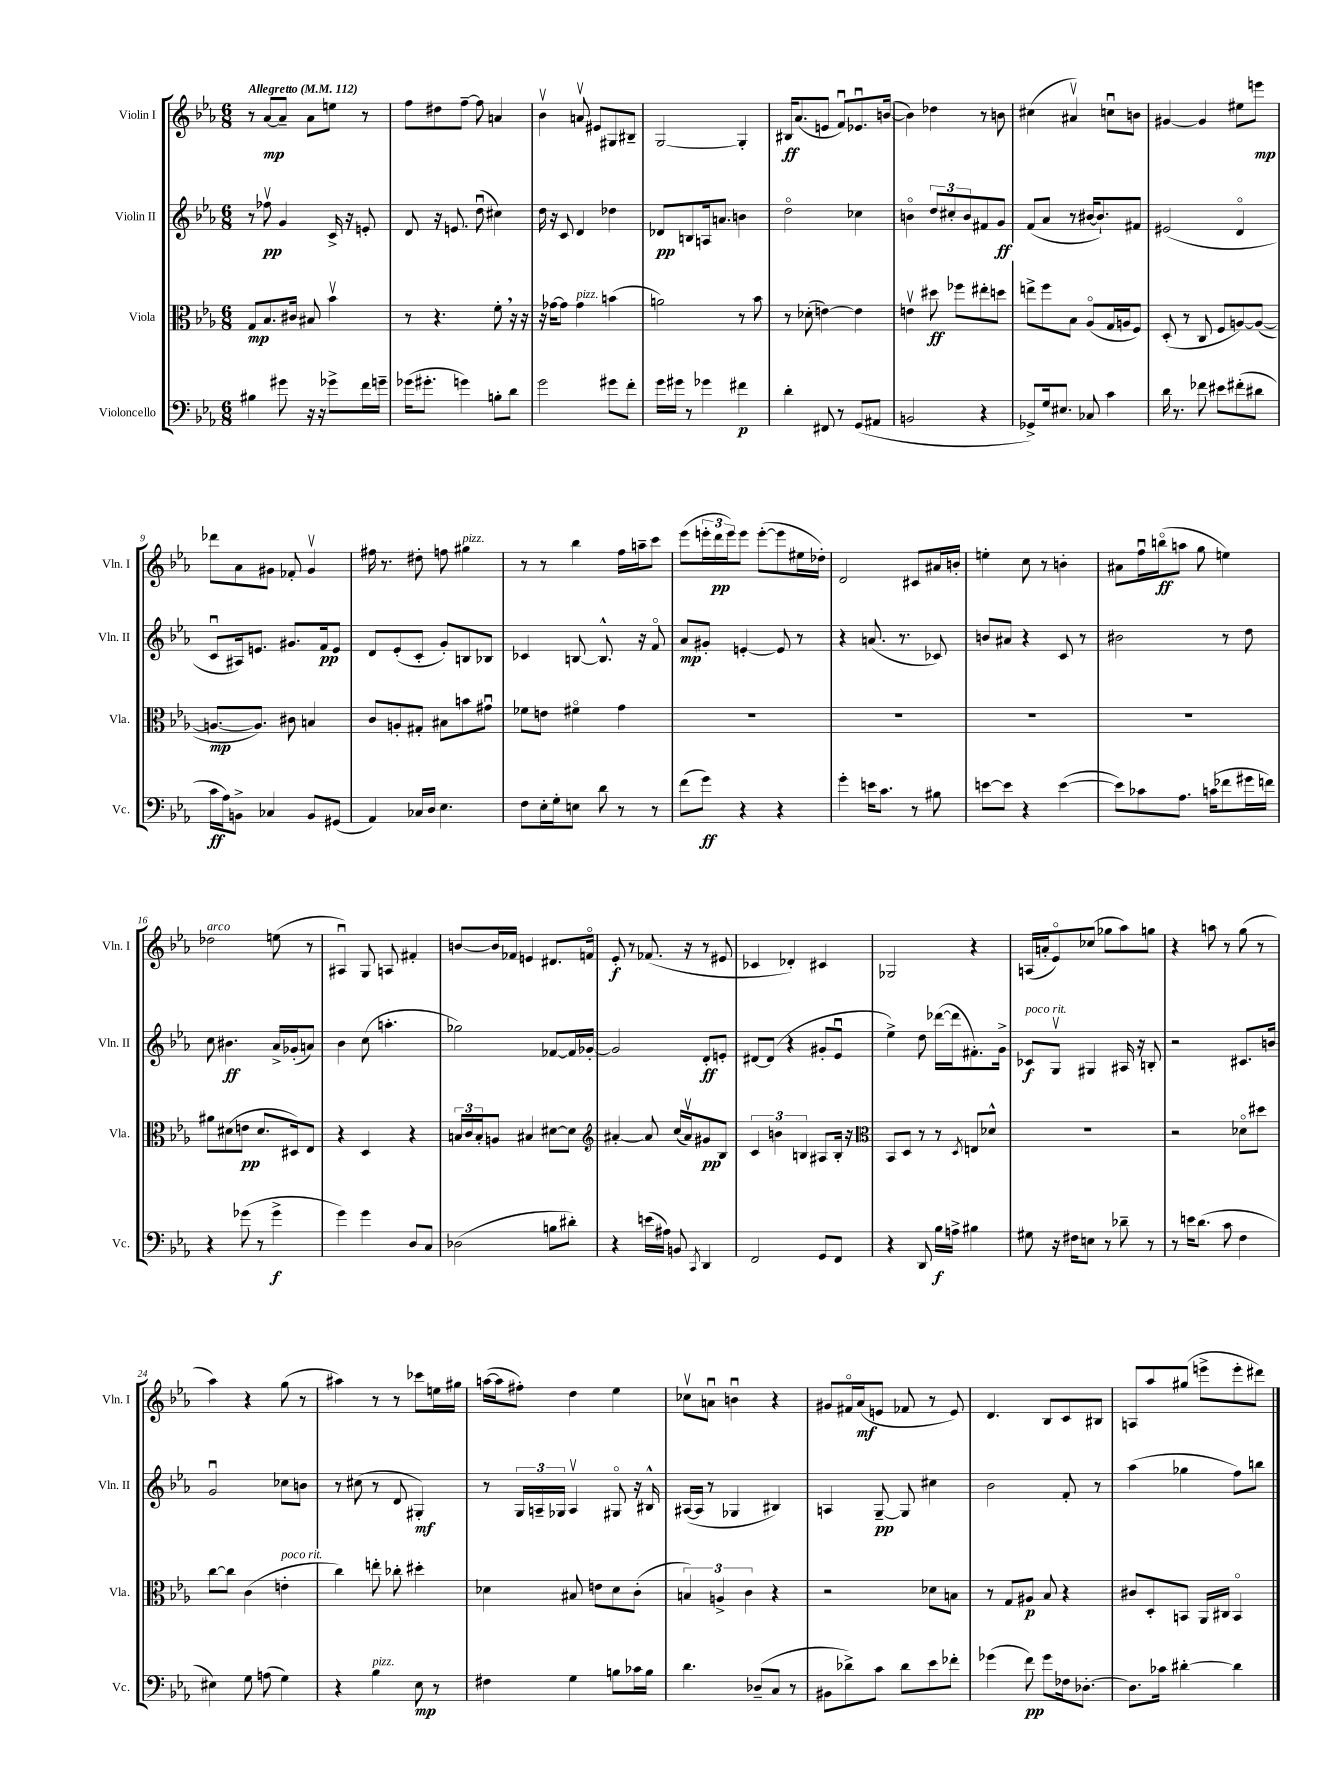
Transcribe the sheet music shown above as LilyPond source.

<<
\new StaffGroup <<
\new Staff = "s0" \with { instrumentName = "Violin I" shortInstrumentName = "Vln. I" } {
    \clef treble \key ees \major \numericTimeSignature \time 6/8 \tempo "Allegretto" 4 = 112
    r8 aes'8~\mp aes'8-- aes'8 e''8 r8 |
    f''8 dis''8 f''8~-- f''8 a'4 |
    bes'4\upbow a'8\upbow eis'8 gis8 bis8-- |
    g2~ g4-. |
    bis16\ff aes'8.( e'8 f'8\downbow) ees'8.\downbow b'16~( |
    b'4) des''4 r8 b'8 |
    cis''4( ais'4\upbow) c''8\downbow b'8 |
    gis'4~ gis'4 eis''8 e'''8\mp |
    des'''8 aes'8 gis'8 fes'8-. gis'4\upbow |
    fis''16 r8. dis''8-. f''8 gis''4^\markup { \italic "pizz." } |
    r8 r8 bes''4 f''16 a''16-- c'''8 |
    ees'''8( \tuplet 3/2 { e'''16-. d'''16\pp e'''16) } e'''8 e'''8~-.( e'''8 eis''16 des''16-.) |
    d'2 cis'8 ais'16 b'16-. |
    e''4-. c''8 r8 b'4-. |
    ais'8 f''16\downbow b''16\flageolet\ff( a''8 g''8 e''4) |
    des''2^\markup { \italic "arco" } e''8( r8 |
    ais4\downbow) g8 a8 fis'4-. |
    b'8~ b'16 fes'16 e'4 dis'8. f'16\flageolet |
    ees'8-.\f r8 fes'8.( r16 r8 eis'8 |
    ces'4 des'4-.) cis'4 |
    ges2 r4 |
    a16( a'16-. ees'8\flageolet) ces''8( ges''8 aes''8) g''8 |
    r4 a''8 r8 g''8( r8 |
    aes''4) r4 g''8( r8 |
    ais''4) r8 r8 ces'''8 e''16 gis''16 |
    a''16~( a''16 fis''8-.) d''4 ees''4 |
    ces''8\upbow a'8\downbow b'4\downbow r4 |
    gis'8 fis'16\flageolet aes'16\mf( e'8 fes'8 r8 e'8) |
    d'4. bes8 c'8 bis8 |
    a8 aes''8 gis''8( e'''8-> e'''8-. dis'''8) \bar "|." |
}
\new Staff = "s1" \with { instrumentName = "Violin II" shortInstrumentName = "Vln. II" } {
    \clef treble \key ees \major \numericTimeSignature \time 6/8
    r8 fes''8\upbow\pp g'4 c'16-> r16 e'8-. |
    d'8 r16 e'8. d''8\downbow( cis''4) |
    d''16 r16 c'8 d'4 des''4 |
    des'8\pp b8 a16 a'8. b'4 |
    d''2\flageolet ces''4 |
    b'4\flageolet \tuplet 3/2 { d''8 cis''8-. b'8 } fis'8 g'8\ff |
    f'8( aes'8 r8 bis'16~ bis'8.-!) fis'8 |
    eis'2( d'4\flageolet |
    c'8\downbow ais16) e'8. gis'8. f'16\pp e'8 |
    d'8 ees'8-.( c'8-. g'8-.) b8 bes8 |
    ces'4 b8~ b8.-^ r16 f'8\flageolet |
    aes'8\mp gis'8-. e'4~-. e'8 r8 |
    r4 a'8.( r8. ces'8) |
    b'8 ais'8 r4 c'8 r8 |
    bis'2 r8 d''8 |
    c''8 bis'4.\ff aes'16-> ges'16-.( a'8) |
    bes'4 c''8( a''4.-. |
    ges''2) fes'8~ fes'16 ges'16~-. |
    ges'2 d'8-.\ff e'8-. |
    dis'8~ dis'8( r4 gis'8-. ees'8\downbow |
    ees''4->) d''8 des'''16~( des'''16 fis'8.-.) g'16-> |
    ces'8\f^\markup { \italic "poco rit." } g8\upbow gis4 ais16 r16 b8-. |
    r2 cis'8. b'16 |
    g'2\downbow ces''8 b'8 |
    r8 cis''8( r8 d'8 gis4-.\mf) |
    r8 \tuplet 3/2 { g16 a16-- ges16 } a4\upbow gis8\flageolet r16 bis16-^ |
    ais16~( ais16 r8 ges4 bis4) |
    a4 g8~--\pp g8 cis''4 |
    bes'2 f'8-. r8 |
    aes''4( ges''4 f''8) b''8 \bar "|." |
}
\new Staff = "s2" \with { instrumentName = "Viola" shortInstrumentName = "Vla." } {
    \clef alto \key ees \major \numericTimeSignature \time 6/8
    g8\mp bes8. cis'16 bis8 bes'4\upbow |
    r8 r4. f'8-. \breathe r16 r16 |
    r16 ges'16~ ges'8 ges'4^\markup { \italic "pizz." } b'4( |
    a'2) r8 bes'8 |
    r8 des'8-.( e'4~) e'4 |
    e'4\upbow dis''8\ff fes''8 eis''8-. d''8 |
    e''8-> f''8 bes8 aes8\flageolet( g16 a16 f8) |
    d8-.( r8 c8 f8 a8~) a8~( |
    a8.~\mp a8.) cis'8 b4 |
    c'8 a8-. gis8-. bis8 b'8 gis'8\downbow |
    fes'8 e'8 fis'4\flageolet g'4 |
    R2. |
    R2. |
    R2. |
    R2. |
    ais'8 dis'8( e'8\pp dis'8. dis16) ees8 |
    r4 d4 r4 |
    \tuplet 3/2 { b16 c'16 b16-. } a8 bis4 dis'8~ dis'8 |
    \clef treble ais'4~-. ais'8 c''16( ais'16\upbow) gis'8\pp bes8 |
    \tuplet 3/2 { c'4 b'4 b4 } ais8 b16-. r16 |
    \clef alto bes,8 d8 r8 r8 \acciaccatura { d8 } e8 des'8-^ |
    R2. |
    r2 des'8\flageolet dis''8 |
    c''8~ c''8 c'4( e'4-.^\markup { \italic "poco rit." } |
    c''4) e''8-. ces''8-. dis''4-. |
    des'4 bis8 e'8 des'8 c'8-.( |
    \tuplet 3/2 { b4) a4-> c'4 } r4 |
    r2 des'8 b8 |
    r8 g8 ais8\p bes8 r4 |
    cis'8 d8-. b,8 aes,16 cis16 b,4\flageolet \bar "|." |
}
\new Staff = "s3" \with { instrumentName = "Violoncello" shortInstrumentName = "Vc." } {
    \clef bass \key ees \major \numericTimeSignature \time 6/8
    bis4 gis'8 r16 r16 ges'8-> f'16 g'16-- |
    ges'16( gis'8.-. g'4) b8-. d'8 |
    g'2 gis'8 f'8-. |
    g'16 gis'16 r8 ges'4 fis'4\p |
    d'4-. fis,8 r8 g,8( ais,8 |
    b,2 r4 |
    ges,8->) g16 eis8. ces8 c'4 |
    d'16 r8. fes'8 eis'8 fis'8-.( dis'8 |
    c'16\ff aes16) b,8-> ces4 b,8 gis,8( |
    aes,4) ces16 d16 ees4. |
    f8 ees16-. g16-. e8 d'8 r8 r8 |
    f'8( g'8\ff) r4 r4 |
    g'4-. e'16 c'8. r8 bis8 |
    e'8~ e'8 r4 e'4~( |
    e'8) ces'8 aes8. c'16( fes'8 gis'16 f'16) |
    r4 ges'8( r8 ges'4->\f |
    g'4) g'4 d8 c8 |
    des2( b8 dis'8-.) |
    r4 e'16( ais16) b,8 \acciaccatura { c,8 } d,4 |
    f,2 g,8 f,8 |
    r4 d,8 bes16\f a16-> bis4 |
    gis8 r16 fis16 e8 r8 des'8-- r8 |
    r8 e'16 d'8.( c'8 f4 |
    eis4) g8 a8( g4) |
    r4 bes4^\markup { \italic "pizz." } ees8\mp r8 |
    fis4 g4 b8 ces'16 b16 |
    d'4. des8--( c8 r8 |
    bis,8 des'8->) c'8 des'8 ees'8 fes'8-. |
    ges'4( f'8\pp) ges'8 fes16 des8.~-. |
    des8. ces'16 dis'4~-. dis'4 \bar "|." |
}
>>
>>
